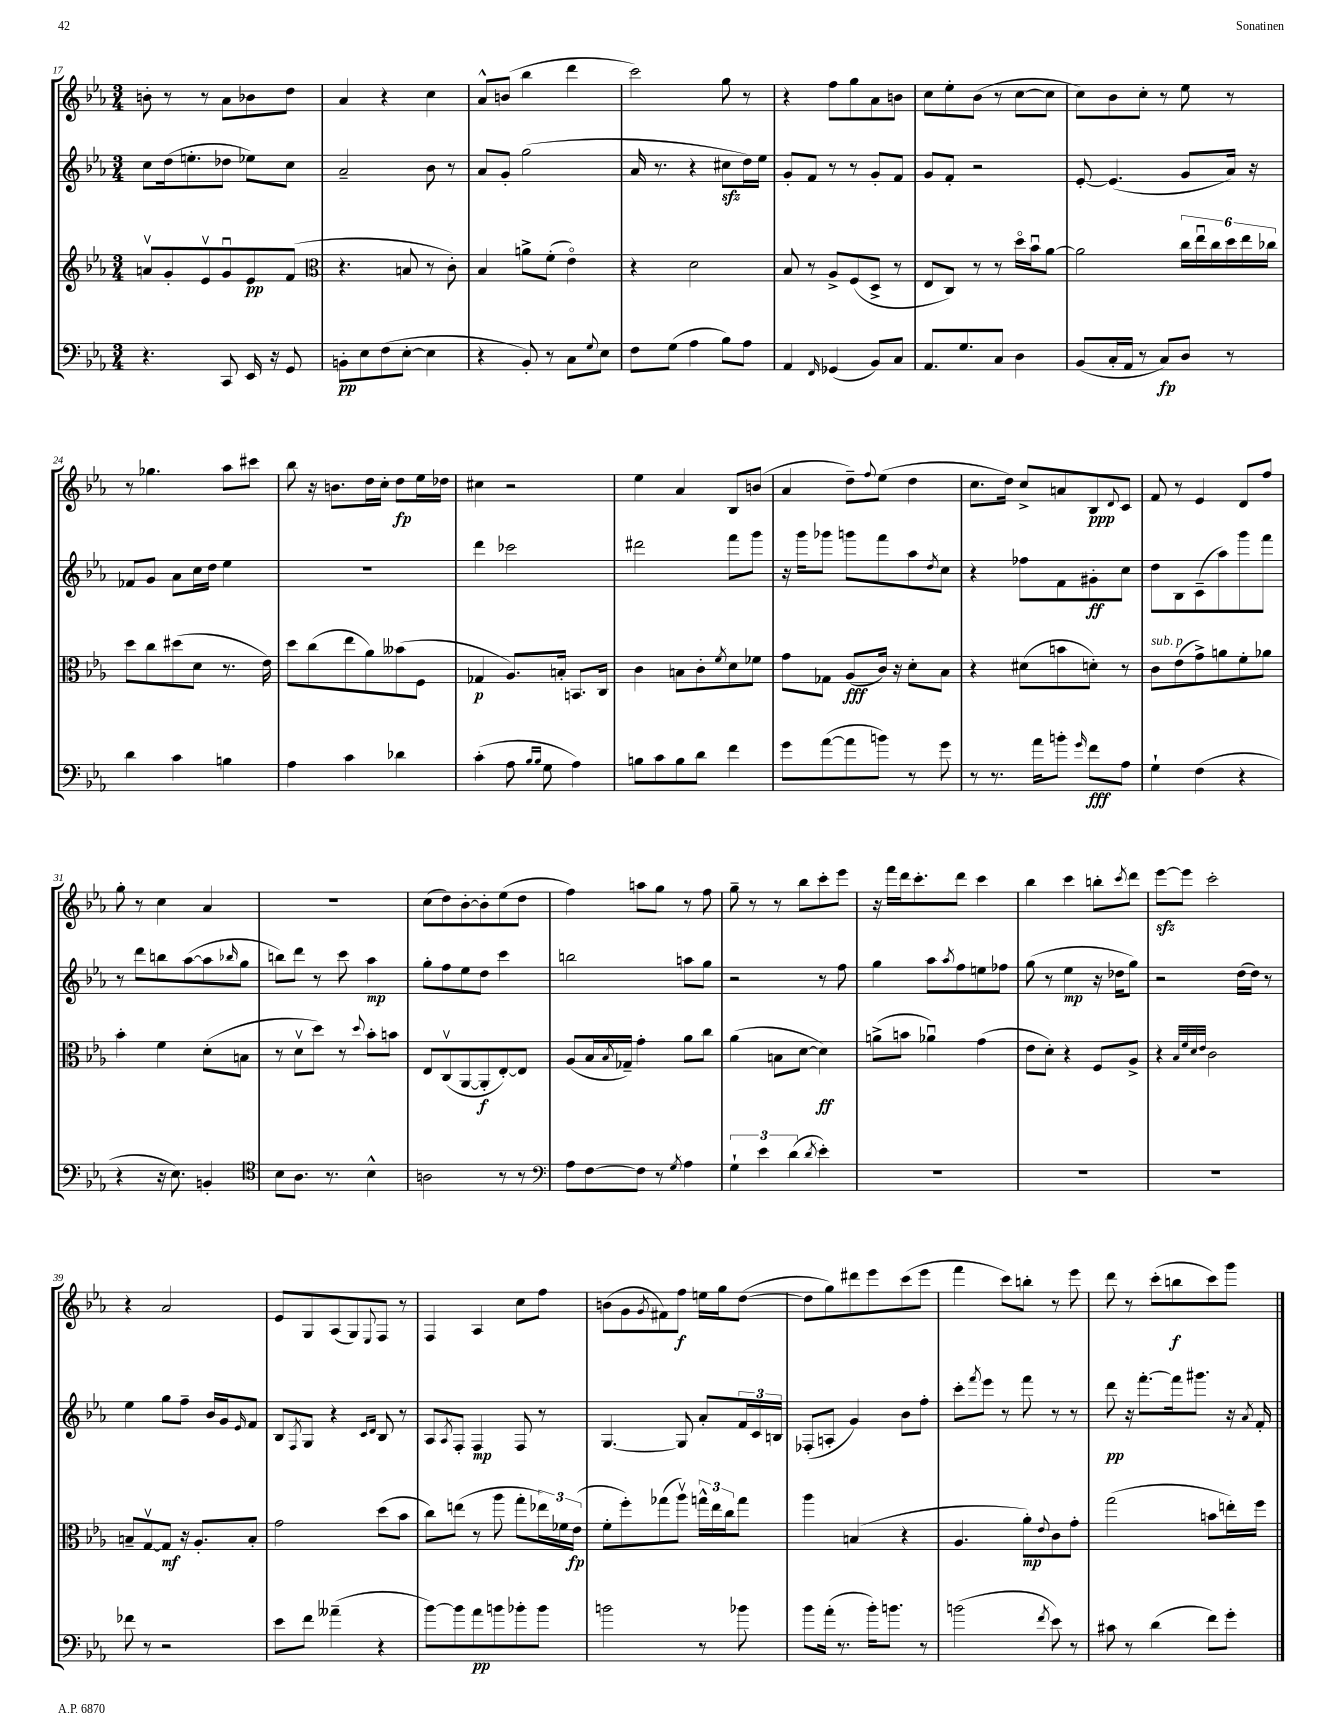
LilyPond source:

<<
\new StaffGroup <<
\new Staff = "s0" {
    \clef treble \key ees \major \numericTimeSignature \time 3/4
    b'8-. r8 r8 aes'8 bes'8 d''8 |
    aes'4 r4 c''4 |
    aes'8-^ b'8( bes''4 d'''4 |
    c'''2) g''8 r8 |
    r4 f''8 g''8 aes'8 b'8 |
    c''8 ees''8-. bes'8( r8 c''8~ c''8 |
    c''8) bes'8 c''8-. r8 ees''8 r8 |
    r8 ges''4. aes''8 cis'''8 |
    bes''8 r16 b'8. d''16 c''16-. d''8\fp ees''16 des''16 |
    cis''4 r2 |
    ees''4 aes'4 bes8 b'8( |
    aes'4 d''8--) \appoggiatura { f''8 } ees''8( d''4 |
    c''8. d''16) c''8-> a'8 bes8\ppp \appoggiatura { d'8 } c'8 |
    f'8 r8 ees'4 d'8 f''8 |
    g''8-. r8 c''4 aes'4 |
    R2. |
    c''8( d''8) bes'8~-. bes'8-. ees''8( d''8 |
    f''4) a''8 g''8 r8 f''8 |
    g''8-- r8 r8 bes''8 c'''8-. ees'''8 |
    r16 f'''16 d'''16 c'''8.-. d'''8 c'''4 |
    bes''4 c'''4 b''8-. \acciaccatura { c'''8 } d'''8 |
    ees'''8~\sfz ees'''8 c'''2-. |
    r4 aes'2 |
    ees'8 g8 aes8( g8) \appoggiatura { ees8 } f8 r8 |
    f4 aes4 c''8 f''8 |
    b'8( g'8 \acciaccatura { g'8 } fis'8) f''8\f e''16 g''16 d''8~( |
    d''8 g''8) dis'''8 ees'''8 c'''8( ees'''8 |
    f'''4 c'''8) b''8-. r8 ees'''8 |
    d'''8 r8 c'''8-.( b''8\f c'''8) g'''8 \bar "|." |
}
\new Staff = "s1" {
    \clef treble \key ees \major \numericTimeSignature \time 3/4
    c''8 d''16( e''8.-. des''8 ees''8) c''8 |
    aes'2-- bes'8 r8 |
    aes'8 g'8-. g''2( |
    aes'16 r8. r4 cis''8\sfz d''16) ees''16 |
    g'8-. f'8 r8 r8 g'8-. f'8 |
    g'8 f'8-. r2 |
    ees'8~-. ees'4.( g'8 aes'16) r16 |
    fes'8 g'8 aes'8 c''16 d''16 ees''4 |
    R2. |
    d'''4 ces'''2 |
    dis'''2 f'''8 g'''8 |
    r16 g'''16 ges'''8 g'''8 f'''8 aes''8 \acciaccatura { d''8 } c''8 |
    r4 fes''8 f'8 gis'8-.\ff c''8 |
    d''8 bes8 c'8--( aes''8) g'''8 f'''8 |
    r8 d'''8 b''8 aes''8~( aes''8 \grace { bes''16 } g''8 |
    b''8) d'''8 r8 c'''8 aes''4\mp |
    g''8-. f''8 ees''8 d''8 c'''4 |
    b''2 a''8 g''8 |
    r2 r8 f''8 |
    g''4 aes''8 \acciaccatura { aes''8 } f''8 e''8 fes''8 |
    g''8( r8 ees''4\mp r16 des''16 g''8) |
    r2 d''16( d''16) r8 |
    ees''4 g''8 f''8-- bes'16 g'16 \grace { ees'16 } f'8 |
    bes8 \acciaccatura { f8 } g8 r4 \grace { c'16 d'16 } bes8 r8 |
    aes8 \acciaccatura { aes8 } f8-. f4\mp f8 r8 |
    g4.~ g8 aes'8-. \tuplet 3/2 { f'16 c'16 b16 } |
    fes8-.( a8-. g'4) bes'8 f''8-. |
    c'''8-. \acciaccatura { f'''8 } ees'''8 r8 f'''8 r8 r8 |
    d'''8\pp r16 f'''8.~-. f'''16 gis'''8. r16 \acciaccatura { aes'8 } f'16-. \bar "|." |
}
\new Staff = "s2" {
    \clef treble \key ees \major \numericTimeSignature \time 3/4
    a'8\upbow g'8-. ees'8\upbow g'8\downbow ees'8\pp f'8( |
    \clef alto r4. b8 r8 c'8-.) |
    bes4 a'8-> f'8-.( ees'4\flageolet) |
    r4 d'2 |
    bes8 r8 aes8-> f8( d8-> r8 |
    ees8 c8) r8 r8 d''16\flageolet bes'16\downbow aes'8~ |
    aes'2 \tuplet 6/4 { c''16 ees''16\downbow c''16 d''16 ees''16 ces''16 } |
    d''8 c''8 dis''8( d'8 r8. ees'16) |
    d''8 c''8( ees''8 aes'8) beses'8( f8 |
    ges4\p aes8.) b16-. b,8. c16 |
    c'4 b8 c'8-. \acciaccatura { f'8 } d'8 fes'8 |
    g'8 ges8 aes8\fff( c'16) r16 d'8-. bes8 |
    r4 dis'8( b'8 d'8-.) r8 |
    c'8^\markup { \italic "sub. p" } ees'8( g'8->) a'8 f'8-. aes'8 |
    bes'4-. f'4 d'8-.( b8 |
    r8 d'8\upbow d''8) r8 \appoggiatura { d''8 } bes'8-. b'8 |
    ees8 c8\upbow( aes,8~ aes,8-.\f ees8~-.) ees8 |
    aes8( bes16 \acciaccatura { bes8 } ges16--) g'4-. aes'8 c''8 |
    aes'4( b8 d'8~ d'4\ff) |
    a'8->( b'8 aes'4\downbow) g'4( |
    ees'8 d'8-.) r4 f8 aes8-> |
    r4 \grace { bes32 f'32 d'32 ees'32 } c'2 |
    b8-- g8~\upbow g8\mf r16 aes8.-. b8-. |
    g'2 d''8( bes'8 |
    c''8) e''8( r8 aes''8 g''8-. \tuplet 3/2 { ees''16) fes'16 ees'16\fp( } |
    f'8-. f''8-.) ges''8( aes''8\upbow) \tuplet 3/2 { g''16-^ ees''16 c''16 } g''8 |
    aes''4 b4( r4 |
    aes4. aes'8-.\mp) \appoggiatura { ees'8 } c'8 g'8-. |
    g''2( b'8 e''16-.) f''16 \bar "|." |
}
\new Staff = "s3" {
    \clef bass \key ees \major \numericTimeSignature \time 3/4
    r4. c,8 ees,16 r16 g,8 |
    b,8-.\pp ees8 f8( ees8~-. ees4 |
    r4 bes,8-.) r8 c8 \appoggiatura { g8 } ees8 |
    f8 g8( aes4 bes8) aes8 |
    aes,4 \grace { f,16 } ges,4( bes,8) c8 |
    aes,8. g8. c8 d4 |
    bes,8( c16-. aes,16 r8 c8\fp) d8 r8 |
    d'4 c'4 b4 |
    aes4 c'4 des'4 |
    c'4-.( aes8 \grace { bes16 bes16 } g8 aes4) |
    b8 c'8 b8 d'8 f'4 |
    g'8 aes'8~( aes'8 b'8) r8 g'8 |
    r8 r8. aes'16 b'8-. \grace { g'16 } f'8\fff aes8 |
    g4-! f4( r4 |
    r4 r16 ees8.) b,4-. |
    \clef tenor bes8 aes8. r8. bes4-^ |
    a2 r8 r8 |
    \clef bass aes8 f8~ f8 r8 \acciaccatura { g8 } aes4 |
    \tuplet 3/2 { g4-! ees'4 d'4( } \acciaccatura { d'8 } ees'4-.) |
    R2. |
    R2. |
    R2. |
    fes'8 r8 r2 |
    ees'8 f'8 aeses'4--( r4 |
    bes'8~) bes'8 aes'8\pp b'8 bes'8-. bes'8 |
    b'2 r8 bes'8 |
    bes'8 aes'16-.( r8. bes'16-.) b'8. r8 |
    b'2( \acciaccatura { f'8 } ees'8) r8 |
    cis'8 r8 d'4( f'8) g'8-. \bar "|." |
}
>>
>>
\layout { \context { \Score currentBarNumber = #17 } }
